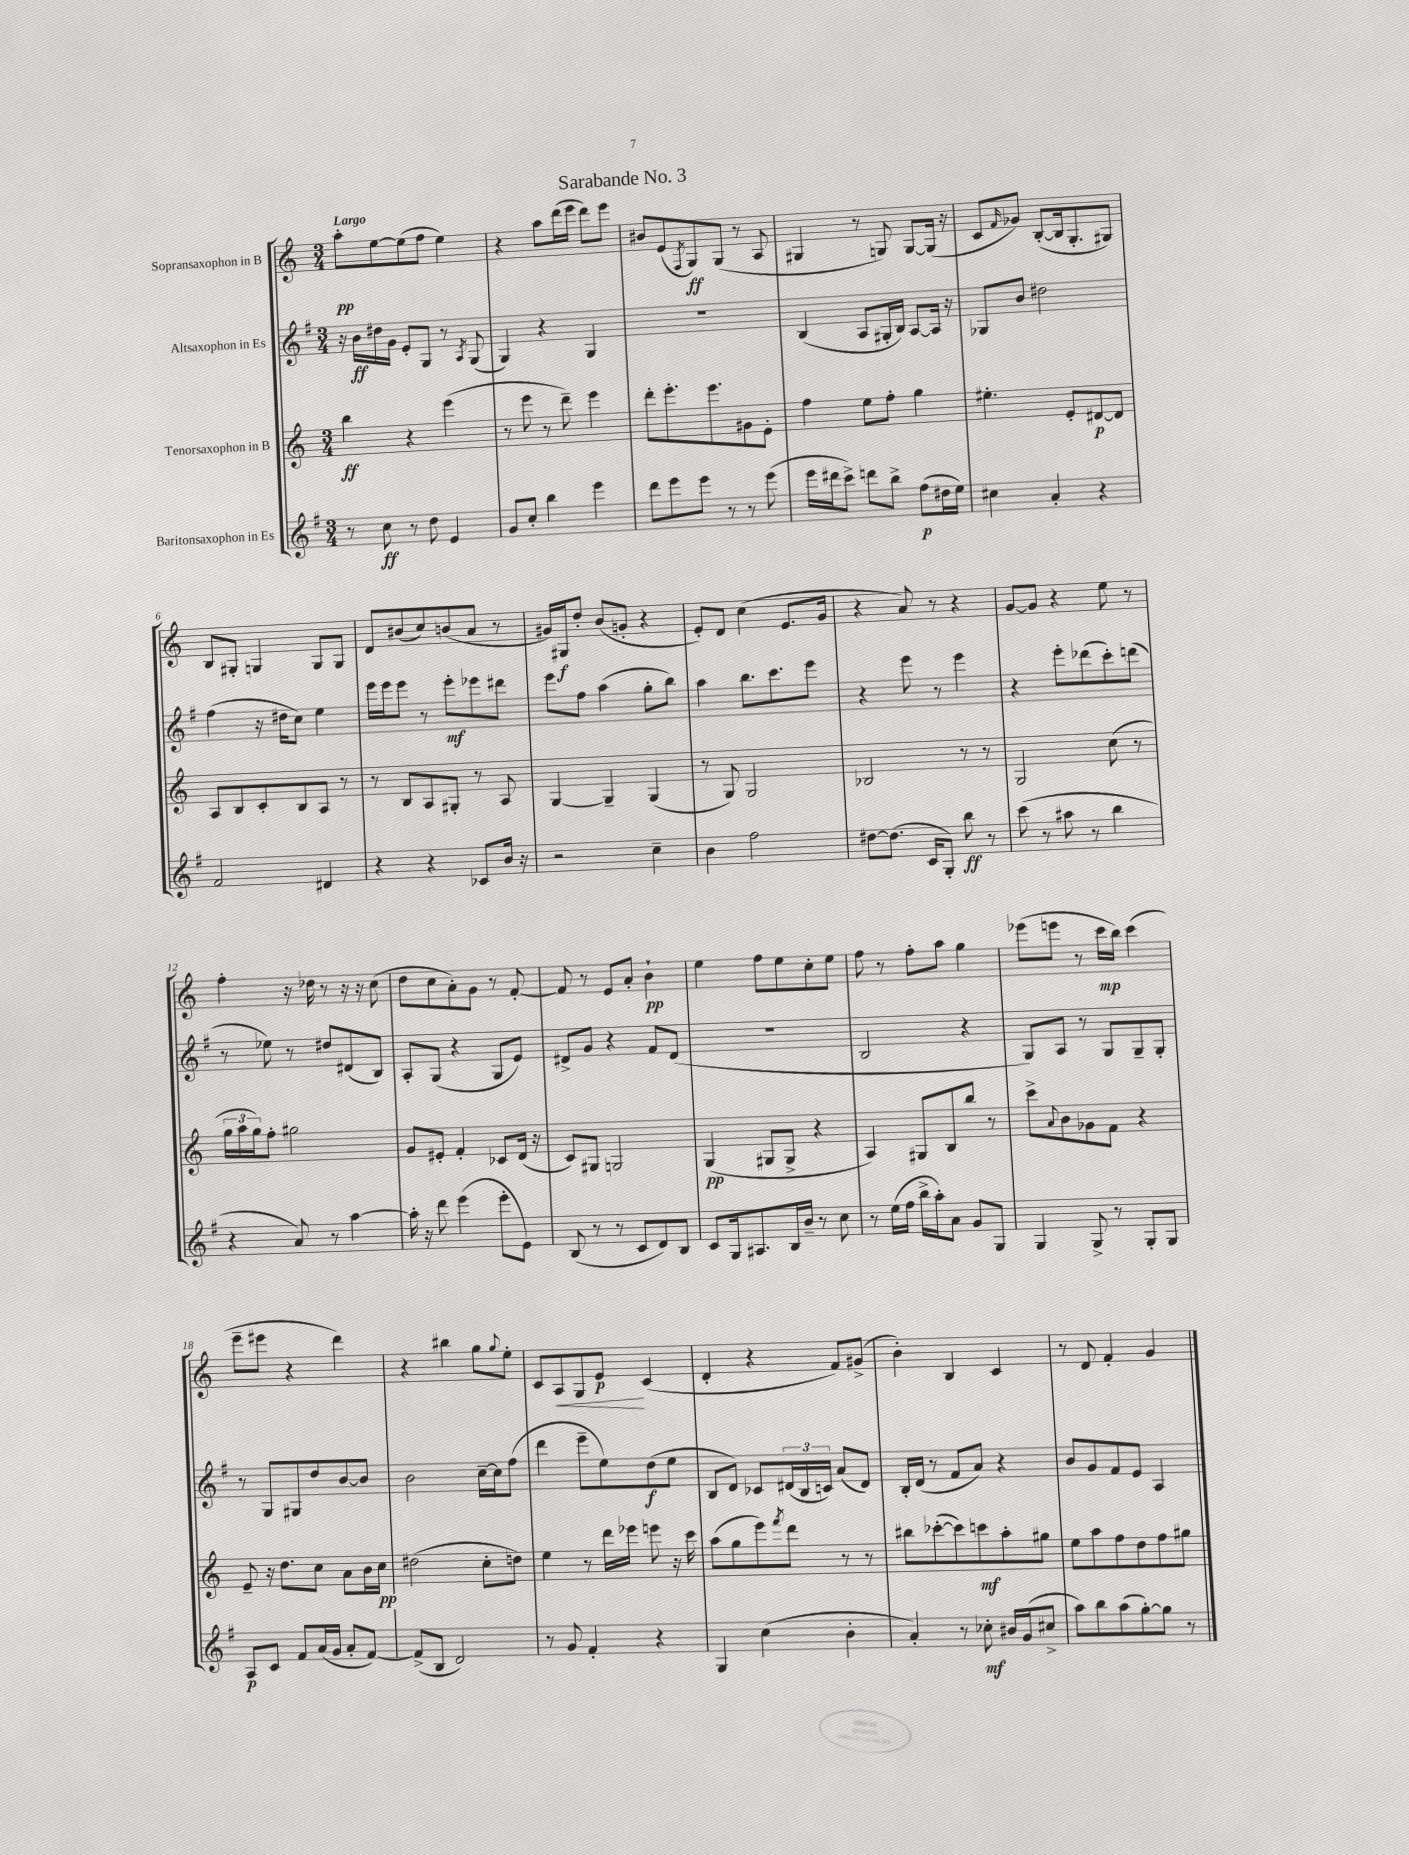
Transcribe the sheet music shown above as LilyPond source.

\header { title = "Sarabande No. 3" }
<<
\new StaffGroup <<
\new Staff = "s0" \with { instrumentName = "Sopransaxophon in B" } {
    \clef treble \key c \major \numericTimeSignature \time 3/4 \tempo "Largo"
    a''8-.\pp e''8~ e''8( f''8 e''4) |
    r4 a''8 d'''16( e'''16 d'''8) e'''8 |
    bis'8 e'8( \acciaccatura { f8 } g8\ff) g8( r8 a8 |
    gis4 r8 g8) g8~ g16( r16 |
    c'8 \grace { f'16 } ges'8) b8~-.( b16 g8.-. gis8) |
    b8 gis8-. g4 g8 g8 |
    d'8 bis'8( c''8) b'8( a'8 r8 |
    gis'16) gis16\f d''8-. b'8( g'8-. r4 |
    e'8-.) d'8 c''4( e'8. g'16 |
    r4 a'8) r8 r4 |
    g'8~ g'8 r4 e''8 r8 |
    f''4-. r16 des''16 r8 r16 r16 c''8( |
    d''8 c''8 a'8-.) g'8 r8 f'8~-. |
    f'8 r8 e'8 a'8-. b'4-!\pp |
    e''4 f''8 e''8 c''8-. e''8 |
    f''8 r8 f''8-. a''8 g''4 |
    ees'''8( e'''8 r8 c'''16\mp b''16) c'''4( |
    e'''8-- eis'''8 r4 d'''4) |
    r4 bis''4 g''8 \appoggiatura { g''8 } e''8-. |
    c'8 a8\< g8 e'8\p\! c'4( |
    d'4-. r4 f'8) gis'8->( |
    b'4-.) b4 c'4 |
    r8 d'8 f'4-. g'4 \bar "|." |
}
\new Staff = "s1" \with { instrumentName = "Altsaxophon in Es" } {
    \clef treble \key g \major \numericTimeSignature \time 3/4
    r16 b'16\ff dis''16 g'16 e'8-. g8 r8 \acciaccatura { a8 } g8( |
    g4) r4 g4 |
    R2. |
    b4( a8 gis16-. b16) a8~ a16 r16 |
    ges8 b'8 dis''2 |
    fis''4( r16 dis''16 c''8) e''4 |
    e'''16 e'''16 e'''8 r8 e'''8-.\mf ees'''8 dis'''8 |
    e'''8 fis''8 a''4( g''8-. b''8) |
    a''4 b''8. c'''8. e'''8 |
    r4 e'''8 r8 e'''4 |
    r4 e'''8-. des'''8( c'''8-.) d'''8( |
    r8 ees''8) r8 dis''8 dis'8( b8) |
    a8-. g8( r4 g8 e'8) |
    dis'8-> g'8 r4 fis'8 dis'8( |
    R2. |
    b2 r4 |
    g8) a8 r8 g8 g8-- g8-. |
    r8 g8 gis8 d''8 b'8~ b'8 |
    b'2 c''16~-- c''16 fis''8( |
    d'''4 e'''8-- e''8) d''8\f( e''8 |
    b8 d'8) ces'8 \tuplet 3/2 { dis'16( b16 c'16) } a'8( dis'8) |
    b16-. d'16( r8 fis'8 a'8) r4 |
    b'8 g'8 fis'8 e'8 a4 \bar "|." |
}
\new Staff = "s2" \with { instrumentName = "Tenorsaxophon in B" } {
    \clef treble \key c \major \numericTimeSignature \time 3/4
    b''4\ff r4 e'''4( |
    r8 e'''8 r8 d'''8--) e'''4 |
    d'''8-. e'''8.-. e'''8. gis'8 e'8-. |
    f''4 e''8 f''8-. g''4 |
    eis''4.-. e'8-. dis'8~\p dis'8 |
    a8 b8 c'8-. b8 a8 r8 |
    r8 b8 a8 gis8-. r8 a8 |
    g4~ g4-- g4( |
    r8 g8) g2 |
    bes2 r8 r8 |
    g2 c''8( r8 |
    \tuplet 3/2 { g''16 a''16 g''16) } f''8-. gis''2 |
    g'8 eis'8-. f'4-. ces'8 d'16( r16 |
    c'8) gis8 g2 |
    g4\pp( gis8 gis8-> r4 |
    a4) gis8 b8 b''8 r8 |
    c'''8-> \appoggiatura { a'8 } b'8 ges'8 f'8 r4 |
    e'8-- r16 d''8. c''8 a'8 b'16 c''16\pp |
    dis''2( c''8-. d''8) |
    e''4 r8 d'''16 ees'''16 e'''8 r16 c'''16 |
    a''8( g''8 e'''8) \acciaccatura { f'''8 } d'''8 r8 r8 |
    bis''8 ces'''8~-.( ces'''8) c'''8\mf a''8-. gis''8 |
    e''8 a''8 f''8 d''8 f''8 gis''8 \bar "|." |
}
\new Staff = "s3" \with { instrumentName = "Baritonsaxophon in Es" } {
    \clef treble \key g \major \numericTimeSignature \time 3/4
    r8 c''8\ff r8 d''8 e'4 |
    g'8 c''8-. b''4 e'''4 |
    d'''8 e'''8 e'''8 r8 r8 e'''8( |
    e'''16 dis'''16 c'''8->) d'''8 b''8-> fis''8\p( dis''16 e''16) |
    cis''4 a'4-. r4 |
    fis'2 dis'4 |
    r4 r4 ces'8 b'16 r16 |
    r2 c''4-- |
    b'4 fis''2 |
    dis''8~ dis''8.( c'16 g8-.) b''8\ff r8 |
    c'''8( r8 ais''8 r8 b''4 |
    r4 a'8) r8 a''4~ |
    a''16-. r16 d'''8 e'''4( e'''8-. e'8) |
    b8( r8 r8 c'8 d'8) b8 |
    c'8 g16 ais8. b16 b'16-- r8 c''8 |
    r8 e''16( fis''16 b''16-> a''16-.) a'8 g'8 g8 |
    g4 g8-> r8 g8-. g8 |
    a8\p c'8 fis'8 a'16( g'16 a'8-. fis'8~) |
    fis'8->( b8 d'2) |
    r8 g'8 fis'4-. r4 |
    g4 c''4( b'4-. |
    a'4-.) r8 ces''8-.\mf bis'16 g'16( cis''8-> |
    a''8) b''8 a''8( g''8~-.) g''8 r8 \bar "|." |
}
>>
>>
